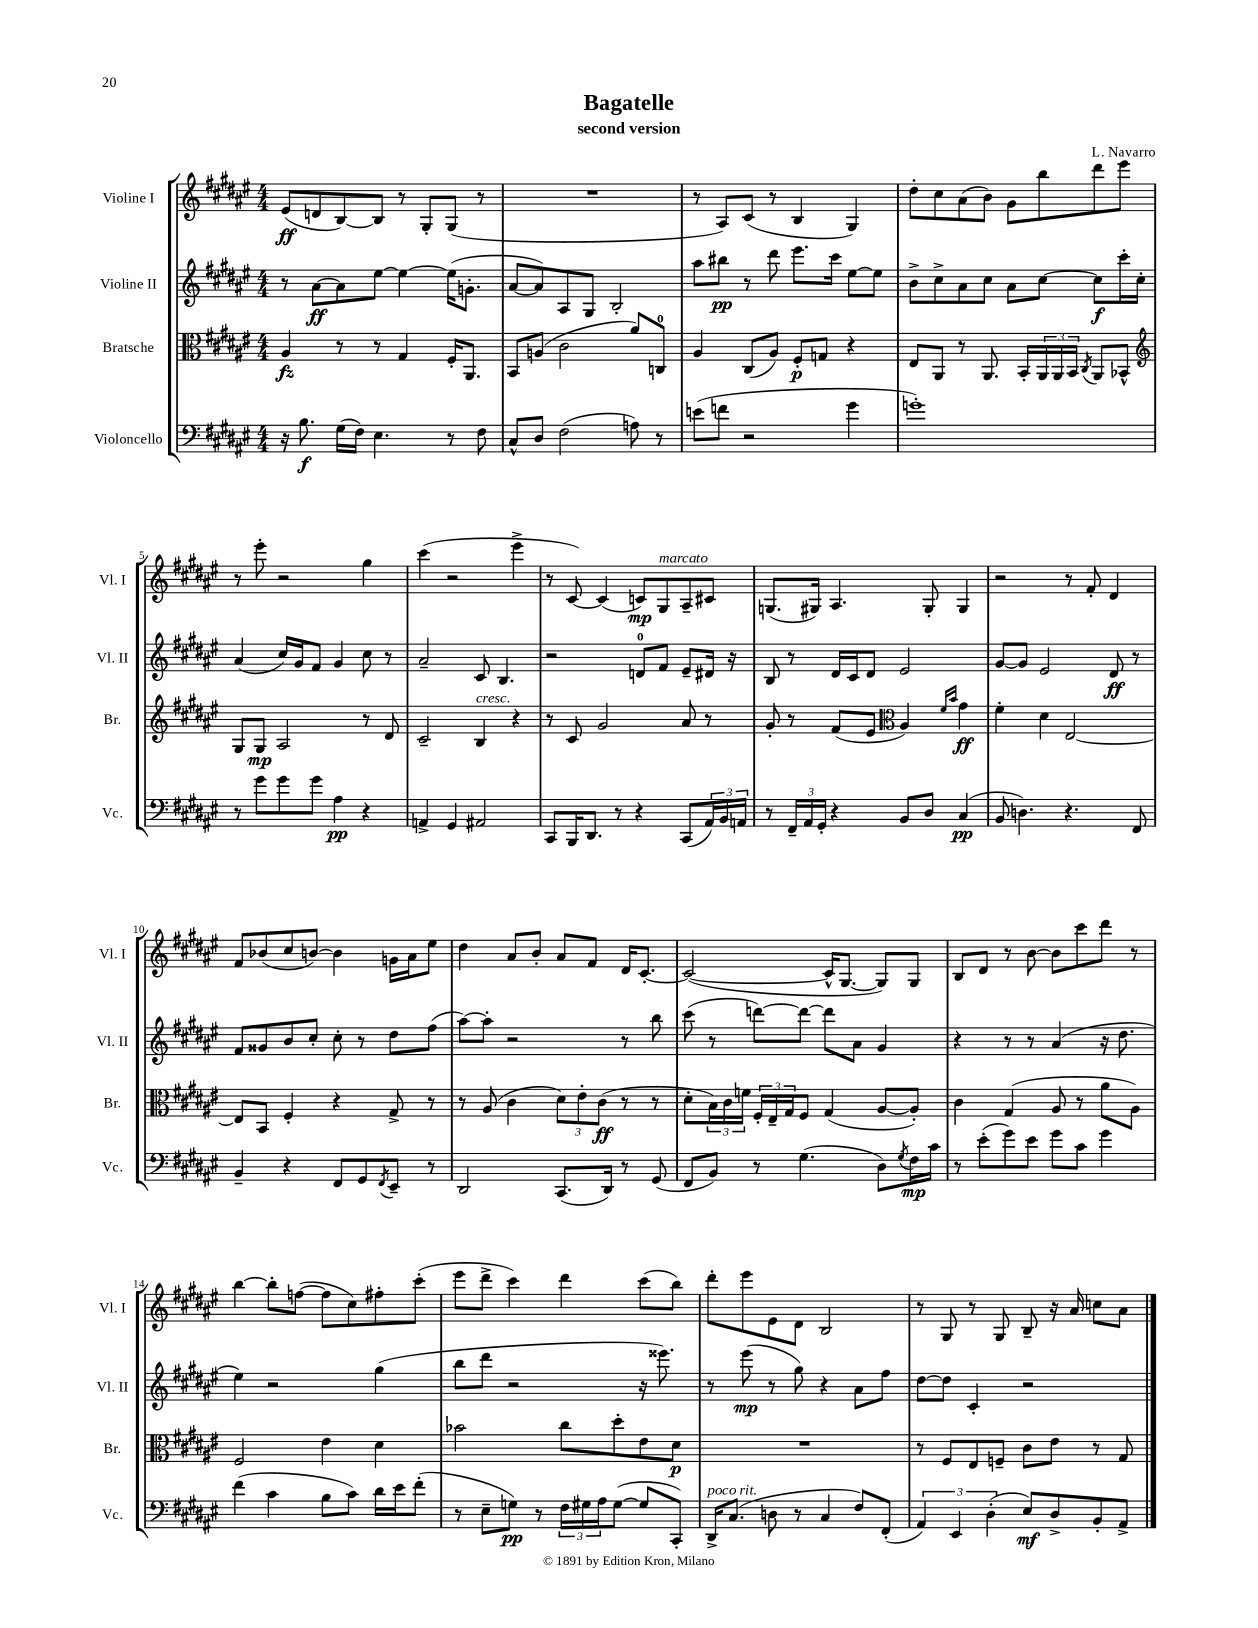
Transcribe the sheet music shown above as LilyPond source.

\header { title = "Bagatelle" composer = "L. Navarro" subtitle = "second version" }
<<
\new StaffGroup <<
\new Staff = "s0" \with { instrumentName = "Violine I" shortInstrumentName = "Vl. I" } {
    \clef treble \key fis \major \numericTimeSignature \time 4/4
    eis'8\ff( d'8 b8~) b8 r8 gis8-. gis8( r8 |
    R1 |
    r8 ais8) cis'8( r8 b4 gis4) |
    dis''8-. cis''8 ais'8( b'8) gis'8 b''8 dis'''8 eis'''8 |
    r8 eis'''8-. r2 gis''4 |
    cis'''4( r2 eis'''4-> |
    r8 cis'8~) cis'4( c'8\mp) gis8^\markup { \italic "marcato" } ais8-- cis'8 |
    g8.( gis16) ais4. gis8-. gis4 |
    r2 r8 fis'8-. dis'4 |
    fis'8 bes'8( cis''8 b'8~) b'4 g'16 ais'16 eis''8 |
    dis''4 ais'8 b'8-. ais'8 fis'8 dis'16 cis'8.~-. |
    cis'2~( cis'16-^ gis8.~ gis8) gis8 |
    b8 dis'8 r8 b'8~ b'8 cis'''8 dis'''8 r8 |
    b''4~ b''8-. f''8~( f''8 cis''8) fis''8-. cis'''8-.( |
    eis'''8 dis'''8-> cis'''4) dis'''4 cis'''8( b''8) |
    dis'''8-. eis'''8 eis'8 dis'8 b2 |
    r8 gis8 r8 gis8 b8-- r16 ais'16 c''8 ais'8 \bar "|." |
}
\new Staff = "s1" \with { instrumentName = "Violine II" shortInstrumentName = "Vl. II" } {
    \clef treble \key fis \major \numericTimeSignature \time 4/4
    r8 ais'8~\ff ais'8 eis''8~ eis''4~ eis''16( g'8.-. |
    ais'8~ ais'8) ais8 gis8 b2-. |
    ais''8 bis''8\pp r8 dis'''8 eis'''8. cis'''16 eis''8~ eis''8 |
    b'8-> cis''8-> ais'8 cis''8 ais'8 cis''8~ cis''8\f cis'''16-. cis''16-. |
    ais'4( cis''16) gis'16 fis'8 gis'4 cis''8 r8 |
    ais'2-- cis'8 b4. |
    r2 d'8-0 fis'8 eis'8-- dis'16 r16 |
    b8 r8 dis'16 cis'16 dis'8 eis'2 |
    gis'8~ gis'8 eis'2 dis'8\ff r8 |
    fis'8 gisis'8 b'8 cis''8-. cis''8-. r8 dis''8 fis''8( |
    ais''8~) ais''8-. r2 r8 b''8 |
    cis'''8( r8 d'''8~) d'''8~ d'''8 ais'8 gis'4 |
    r4 r8 r8 ais'4( r16 dis''8. |
    eis''4) r2 gis''4( |
    b''8 dis'''8 r2 r16 eisis'''8.) |
    r8 eis'''8\mp( r8 gis''8) r4 ais'8 fis''8 |
    dis''8~ dis''8 cis'4-. r2 \bar "|." |
}
\new Staff = "s2" \with { instrumentName = "Bratsche" shortInstrumentName = "Br." } {
    \clef alto \key fis \major \numericTimeSignature \time 4/4
    ais4\fz r8 r8 gis4 fis16-. ais,8. |
    b,8 a8( cis'2 ais'8) c8-0 |
    ais4 cis8( ais8) fis8-.\p g8 r4 |
    eis8 ais,8 r8 ais,8. b,16-. \tuplet 3/2 { ais,16 ais,16 b,16 } \acciaccatura { cis8 } ais,8 bes,8-^ |
    \clef treble gis8 gis8\mp ais2 r8 dis'8 |
    cis'2-- b4^\markup { \italic "cresc." } r4 |
    r8 cis'8 gis'2 ais'8 r8 |
    gis'8-. r8 fis'8( eis'8 \clef alto ais4) \grace { fis'16 b'16 } gis'4\ff |
    fis'4-. dis'4 eis2~ |
    eis8 b,8 fis4-. r4 gis8-> r8 |
    r8 ais8( cis'4 \tuplet 3/2 { dis'8) eis'8-. cis'8\ff( } r8 r8 |
    dis'8-. \tuplet 3/2 { b16) cis'16 f'16 } \tuplet 3/2 { fis16-. eis16-- gis16 } fis8 gis4( ais8~ ais8-.) |
    cis'4 gis4( ais8 r8 ais'8 ais8) |
    fis2 eis'4 dis'4 |
    bes'2 cis''8 dis''8-. eis'8 dis'8\p |
    R1 |
    r8 fis8 eis8 f8-- cis'8 eis'8 r8 gis8 \bar "|." |
}
\new Staff = "s3" \with { instrumentName = "Violoncello" shortInstrumentName = "Vc." } {
    \clef bass \key fis \major \numericTimeSignature \time 4/4
    r16 b8.\f gis16( fis16) eis4. r8 fis8 |
    cis8-^ dis8 fis2( a8) r8 |
    e'8( f'8 r2 gis'4 |
    g'1-.) |
    r8 gis'8 gis'8 gis'8 ais4\pp r4 |
    a,4-> gis,4 ais,2 |
    cis,8 b,,16 dis,8. r8 r4 cis,8( \tuplet 3/2 { ais,16) b,16 a,16 } |
    r8 \tuplet 3/2 { fis,16-- ais,16 gis,16-. } r4 b,8 dis8 cis4\pp( |
    b,8 d4.) r4. fis,8 |
    b,4-- r4 fis,8 gis,8 \acciaccatura { fis,8 } eis,8-- r8 |
    dis,2 cis,8.( dis,16) r8 gis,8( |
    fis,8 b,8) r8 gis4.( dis8) \acciaccatura { gis8 } fis16\mp cis'16 |
    r8 eis'8-.( gis'8) eis'8 gis'8 cis'8 gis'4 |
    fis'4( cis'4 b8 cis'8) dis'16 eis'16 fis'8-.( |
    r8 eis8-- g8\pp) r8 \tuplet 3/2 { fis16 gis16 ais16 } gis8~( gis8 cis,8-.) |
    dis,16->^\markup { \italic "poco rit." } cis8.( d8 r8 cis4 fis8) fis,8-.( |
    \tuplet 3/2 { ais,4) eis,4 dis4-.( } eis8\mf) dis8-> b,8-. ais,8-> \bar "|." |
}
>>
>>
